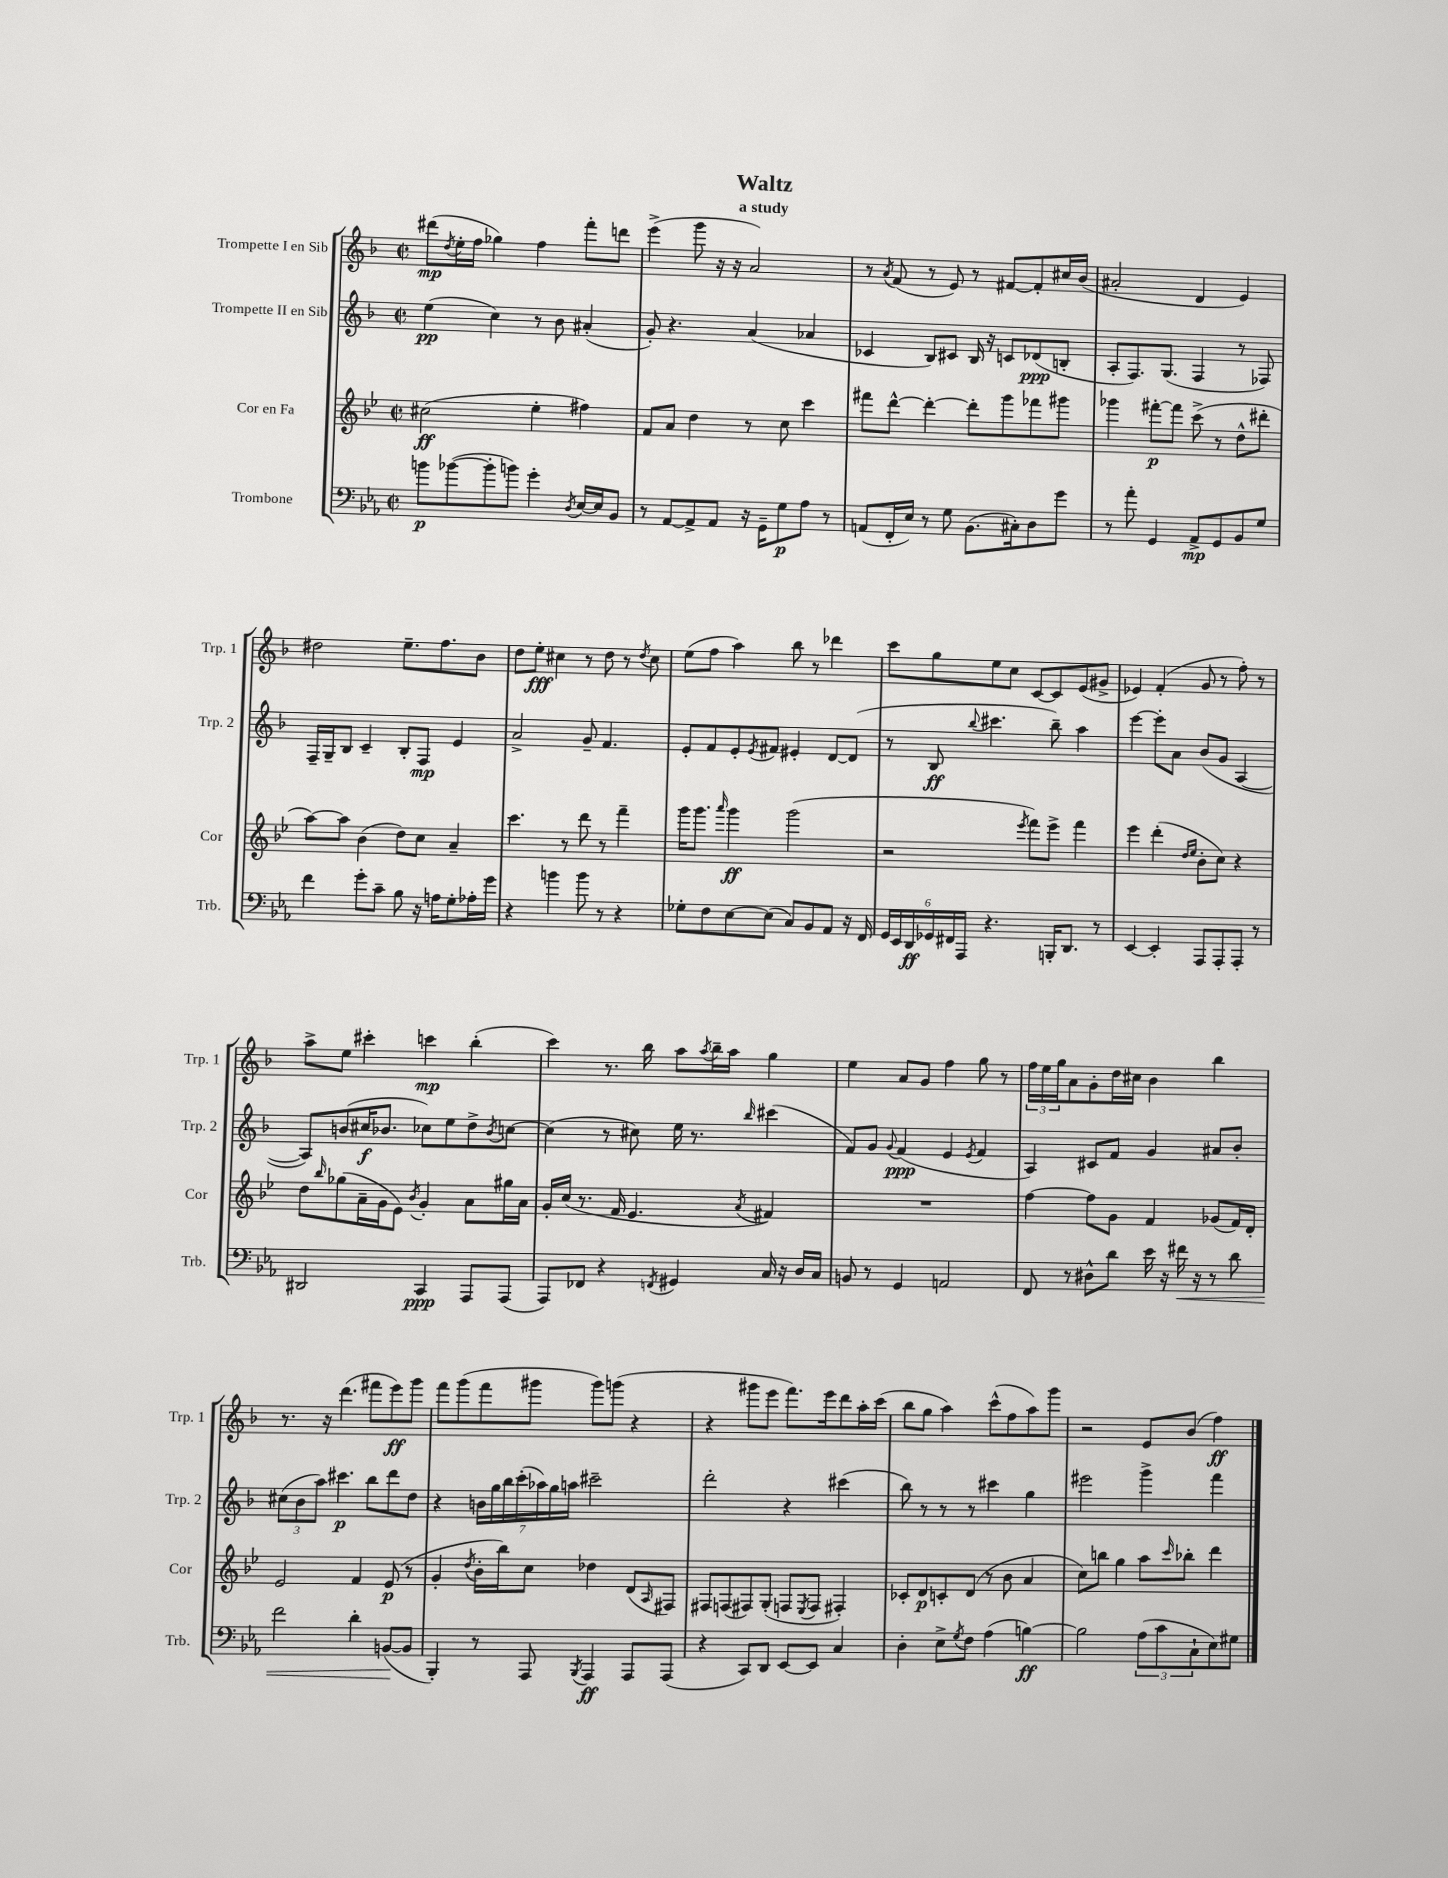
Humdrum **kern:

**kern	**dynam	**kern	**dynam	**kern	**dynam	**kern	**dynam
*part4	*part4	*part3	*part3	*part2	*part2	*part1	*part1
*staff4	*staff4	*staff3	*staff3	*staff2	*staff2	*staff1	*staff1
*I"Trombone	*	*I"Cor en Fa	*	*I"Trompette II en Sib	*	*I"Trompette I en Sib	*
*I'Trb.	*	*I'Cor	*	*I'Trp. 2	*	*I'Trp. 1	*
*clefF4	*	*clefG2	*	*clefG2	*	*clefG2	*
*k[b-e-a-]	*	*k[b-e-]	*	*k[b-]	*	*k[b-]	*
*M2/2	*	*M2/2	*	*M2/2	*	*M2/2	*
*met(c|)	*	*met(c|)	*	*met(c|)	*	*met(c|)	*
=1	=1	=1	=1	=1	=1	=1	=1
8bn\L	p	(2cc#X\	ff	(4ee\	pp	(8ddd#X\L	mp
.	.	.	.	.	.	8qdd/	.
([8b-X\	.	.	.	.	.	16ee'\L	.
.	.	.	.	.	.	16ff\JJ	.
8b-'\]	.	.	.	4cc\)	.	4gg-X\)	.
8bn\J)	.	.	.	.	.	.	.
4g'\	.	4ee-'\	.	8r	.	4ff\	.
.	.	.	.	8b-\	.	.	.
8qD/	.	.	.	.	.	.	.
[16E-/LL	.	4ff#X\)	.	(4a#X'/	.	8fff'\L	.
16E-/J]	.	.	.	.	.	.	.
8BB-/J	.	.	.	.	.	8dddn\J	.
=2	=2	=2	=2	=2	=2	=2	=2
8r	.	8f/L	.	8g'/)	.	(4eee^\	.
[8AA-/L	.	8a/J	.	4.r	.	.	.
8AA-^/]	.	4dd\	.	.	.	8ggg\	.
8AA-/J	.	.	.	.	.	16r	.
.	.	.	.	.	.	16r	.
16r	.	8r	.	(4a/	.	2a/)	.
16GG~\KL	.	.	.	.	.	.	.
8G\	p	8cc\	.	.	.	.	.
8A-\J	.	4ccc\	.	4a-X/	.	.	.
8r	.	.	.	.	.	.	.
=3	=3	=3	=3	=3	=3	=3	=3
(8AAn/L	.	8fff#X\L	.	4c-X/	.	8r	.
.	.	.	.	.	.	8qa/	.
16FF'/L	.	[8ddd^^\J	.	.	.	(8f/	.
16E-/JJ)	.	.	.	.	.	.	.
8r	.	4ddd'\_	.	8B-/L)	.	8r	.
8G\	.	.	.	8c#X/J	.	8e/)	.
(8.BB-\L	.	8ddd'\L]	.	16B-/	.	8r	.
.	.	.	.	16r	.	.	.
.	.	8ggg\	.	8cn/L	.	[8f#X/L	.
16C#X'\k)	.	.	.	.	.	.	.
8D\	.	8fff-X\	.	(8d-X/	ppp	8f#'/]	.
8g\J	.	8ggg#X\J	.	8Bn'/J	.	16cc#X/L	.
.	.	.	.	.	.	(16b-/JJ	.
=4	=4	=4	=4	=4	=4	=4	=4
8r	.	4ggg-X\	.	8A'/L	.	2a#X'/	.
8a-'\	.	.	.	8.F/)	.	.	.
4GG/	.	[8fff#X'\L	p	.	.	.	.
.	.	.	.	(8.G/J	.	.	.
.	.	8fff#\J]	.	.	.	.	.
8AA-^/L	mp	(8ccc^\	.	4F/	.	4d/	.
8GG/	.	8r	.	.	.	.	.
8BB-/	.	8dd^^\L	.	8r	.	4e/)	.
8G/J	.	8ddd#X'\J	.	8F-X/)	.	.	.
!!LO:LB:g=z
=5	=5	=5	=5	=5	=5	=5	=5
4f\	.	[8aa\L)	.	16F~/LL	.	2dd#X\	.
.	.	.	.	16G~/J	.	.	.
.	.	8aa\J]	.	8B-/J	.	.	.
8g'\L	.	(4b-\	.	4c~/	.	.	.
8c~\J	.	.	.	.	.	.	.
8B-\	.	8dd\L)	.	8B-'/L	.	8.ee~\L	.
16r	.	8cc\J	.	8F/J	mp	.	.
16An\KL	.	.	.	.	.	8.ff\	.
8G'\	.	4a~/	.	4e/	.	.	.
16A-X'\L	.	.	.	.	.	8b-\J	.
16g\JJ	.	.	.	.	.	.	.
=6	=6	=6	=6	=6	=6	=6	=6
4r	.	4.ccc\	.	2a^/	.	8dd\L	.
.	.	.	.	.	.	8ee'\J	fff
4bn\	.	.	.	.	.	4cc#X\	.
.	.	8r	.	.	.	.	.
8b\	.	8ddd\	.	8g~/	.	8r	.
8r	.	8r	.	4.f/	.	8dd\	.
4r	.	4fff~\	.	.	.	8r	.
.	.	.	.	.	.	8qdd/	.
.	.	.	.	.	.	8cc#\	.
=7	=7	=7	=7	=7	=7	=7	=7
8G-X'\L	.	16ggg\KL	.	8e'/L	.	(8ee\L	.
.	.	8.ggg\J	.	.	.	.	.
8F\	.	.	.	8f/	.	8ff\J	.
.	.	16qqaaa/	.	.	.	.	.
[8E-\	.	4ggg\	ff	8e'/	.	4aa\)	.
.	.	.	.	8qe/	.	.	.
(8E-\J]	.	.	.	8f#X/J	.	.	.
8C/L)	.	(2ggg\	.	4e#X'/	.	8bb-\	.
8BB-/	.	.	.	.	.	8r	.
8AA-/J	.	.	.	[8d/L	.	4ddd-X\	.
16r	.	.	.	(8d/J]	.	.	.
16FF/	.	.	.	.	.	.	.
=8	=8	=8	=8	=8	=8	=8	=8
24GG/LL	.	2r	.	8r	.	8ccc\L	.
24EE-/	.	.	.	.	.	.	.
24DD/	ff	.	.	.	.	.	.
24GG-X/	.	.	.	8B-/	ff	8gg\	.
24FF#X/	.	.	.	.	.	.	.
24AAA-/JJ	.	.	.	.	.	.	.
.	.	.	.	8qqbb-/	.	.	.
4.r	.	.	.	4.ccc#X\	.	8ee\	.
.	.	.	.	.	.	8cc\J	.
.	.	8qeee-/	.	.	.	.	.
.	.	8fff\L)	.	.	.	[8c/L	.
16BBBn'/KL	.	8eee-^\J	.	8bb-~\)	.	8c/]	.
8.DD/J	.	.	.	.	.	.	.
.	.	4fff\	.	4aa\	.	(8e/	.
8r	.	.	.	.	.	8g#X^/J	.
=9	=9	=9	=9	=9	=9	=9	=9
[4EE-/	.	4eee-\	.	[4eee\	.	4e-X/)	.
4EE-'/]	.	(4ddd'\	.	8eee'\L]	.	(4f'/	.
.	.	.	.	8a\J	.	.	.
.	.	16qqdd/LL	.	.	.	.	.
.	.	16qqee-/JJ	.	.	.	.	.
8AAA-/L	.	8b-'\L	.	(8b-/L	.	8g/	.
8AAA-'/	.	8cc\J)	.	8g/J	.	8r	.
8AAA-'/J	.	4r	.	[4A/	.	8ff'\)	.
8r	.	.	.	.	.	8r	.
!!LO:LB:g=z
=10	=10	=10	=10	=10	=10	=10	=10
2DD#X/	.	8dd\L	.	8A/L])	.	8aa^\L	.
.	.	16qqbb-/	.	.	.	.	.
.	.	(8gg-X\	.	(8bn/	.	8ee\J	.
.	.	16a~\L	.	16cc#X/K	f	4ccc#X'\	.
.	.	16g\J	.	8.b-X/J	.	.	.
.	.	8e-\J)	.	.	.	.	.
.	.	8qb-/	.	.	.	.	.
4CC/	ppp	4g'/	.	8cc-X\L)	.	4cccn\	mp
.	.	.	.	8ee\	.	.	.
8AAA-/L	.	8a\L	.	8dd^\	.	(4bb-'\	.
.	.	.	.	8qb-/	.	.	.
(8AAA-/J	.	16gg#X\L	.	[8ccn\J	.	.	.
.	.	16a\JJ	.	.	.	.	.
=11	=11	=11	=11	=11	=11	=11	=11
8AAA-/L)	.	16g'/LL	.	(4cc\]	.	4ccc\)	.
.	.	(16cc/JJ	.	.	.	.	.
8FF-X/J	.	8.r	.	.	.	.	.
4r	.	.	.	8r	.	8.r	.
.	.	16f/	.	.	.	.	.
.	.	4.e-/	.	8cc#X\)	.	.	.
.	.	.	.	.	.	16bb-\	.
8qFFn/	.	.	.	.	.	.	.
4GG#X/	.	.	.	16ee\	.	8aa\L	.
.	.	.	.	8.r	.	.	.
.	.	.	.	.	.	8qaa/	.
.	.	.	.	.	.	16bb-~\L	.
.	.	.	.	.	.	16aa\JJ	.
.	.	8qa/	.	16qqbb-/	.	.	.
16C/	.	4f#X/)	.	(4ccc#X\	.	4gg\	.
16r	.	.	.	.	.	.	.
16D/LL	.	.	.	.	.	.	.
16C/JJ	.	.	.	.	.	.	.
=12	=12	=12	=12	=12	=12	=12	=12
8BBn/	.	1r	.	8f/L)	.	4ee\	.
8r	.	.	.	8g/J	.	.	.
.	.	.	.	8qqg/	.	.	.
4GG/	.	.	.	(4f/	ppp	8a/L	.
.	.	.	.	.	.	8g/J	.
2AAn/	.	.	.	4e/	.	4ff\	.
.	.	.	.	8qe/	.	.	.
.	.	.	.	4f/	.	8gg\	.
.	.	.	.	.	.	8r	.
=13	=13	=13	=13	=13	=13	=13	=13
8FF/	.	[4ff\	.	4A/)	.	24ff\LL	.
.	.	.	.	.	.	24ee\	.
.	.	.	.	.	.	24gg\J	.
8r	.	.	.	.	.	8a\	.
8D#X^^\L	.	8ff\L]	.	8c#X/L	.	8g'\	.
8d\J	.	8g\J	.	8f/J	.	16dd\L	.
.	.	.	.	.	.	16cc#X\JJ	.
16e-\	.	4f/	.	4g/	.	4b-\	.
16r	.	.	.	.	.	.	.
!	!LO:HP:b	!	!	!	!	!	!
16f#X\	<	.	.	.	.	.	.
16r	.	.	.	.	.	.	.
8r	.	(8g-X/L	.	8a#X/L	.	4bb-\	.
8d\	.	16f/L)	.	8b-'/J	.	.	.
.	.	16d'/JJ	.	.	.	.	.
!!LO:LB:g=z
=14	=14	=14	=14	=14	=14	=14	=14
2f\	.	2e-/	.	(12cc#X\L	.	8.r	.
.	.	.	.	12b-\	.	.	.
.	.	.	.	12aa\J)	.	.	.
.	.	.	.	.	.	16r	.
.	.	.	.	4.ccc#X\	p	(4.ddd\	.
4d'\	.	4f/	.	.	.	.	.
.	.	.	.	8bb-\L	.	8fff#X\L	.
([8BBn/L	.	(8e-/	p	8ddd\	.	8eee\)	ff
8BB/J]	[	8r	.	8dd\J	.	8ggg\J	.
=15	=15	=15	=15	=15	=15	=15	=15
4BBB-'/)	.	4g'/	.	4r	.	8fff\L	.
.	.	.	.	.	.	(8ggg\	.
.	.	8qdd/	.	.	.	.	.
8r	.	16b-'\LL	.	28bn\LL	.	8fff\	.
.	.	.	.	28gg\	.	.	.
.	.	16bb-\J)	.	.	.	.	.
.	.	.	.	28bb-\	.	.	.
.	.	.	.	(28ccc'\	.	.	.
8AAA-/	.	8cc\J	.	.	.	8ggg#X\J	.
.	.	.	.	28aa-X\)	.	.	.
.	.	.	.	28gg\	.	.	.
.	.	.	.	28aan\JJ	.	.	.
8qBBB-/	.	.	.	.	.	.	.
4AAA-/	ff	4dd-X\	.	2ccc#X~\	.	8ggg#\L)	.
.	.	.	.	.	.	(8gggn\J	.
8AAA-/L	.	(8d/L	.	.	.	4r	.
.	.	16qqA/	.	.	.	.	.
(8AAA-/J	.	8F#X/J)	.	.	.	.	.
=16	=16	=16	=16	=16	=16	=16	=16
4r	.	8F#X/L	.	2ddd'\	.	4r	.
.	.	(8Fn/	.	.	.	.	.
8CC/L)	.	8F#X/)	.	.	.	8ggg#X\L	.
8DD/J	.	(8G'/J	.	.	.	8eee\J	.
[8EE-/L	.	8Fn/L	.	4r	.	8.fff\L)	.
.	.	8qE-/	.	.	.	.	.
8EE-/J]	.	8F/J	.	.	.	.	.
.	.	.	.	.	.	16eee\k	.
4C/	.	4F#X'/)	.	(4ccc#X\	.	8ddd\	.
.	.	.	.	.	.	16aa'\L	.
.	.	.	.	.	.	(16ccc\JJ	.
=17	=17	=17	=17	=17	=17	=17	=17
4D'\	.	8c-X'/L	.	8bb-\)	.	8bb-\L	.
.	.	8d/	p	8r	.	8gg\J	.
8E-^\L	.	8cn'/	.	8r	.	4aa\)	.
8qG/	.	.	.	.	.	.	.
8F\J	.	(8d/J	.	8r	.	.	.
(4A-\	.	8r	.	4ccc#X\	.	(8ccc^^\L	.
.	.	8b-\	.	.	.	8ff\	.
[4Bn\)	ff	4a/	.	4gg\	.	8aa\)	.
.	.	.	.	.	.	8ggg\J	.
=18	=18	=18	=18	=18	=18	=18	=18
2B\]	.	8cc\L)	.	2eee#X\	.	2r	.
.	.	8bbn\J	.	.	.	.	.
.	.	4gg\	.	.	.	.	.
(12A-\L	.	8aa\L	.	4ggg^\	.	8e/L	.
12c\	.	.	.	.	.	.	.
.	.	16qqccc/	.	.	.	.	.
.	.	8bb-X'\J	.	.	.	(8b-/J	.
12C`\	.	.	.	.	.	.	.
8E-\)	.	4ddd\	.	4fff\	.	4ff\)	ff
8G#X\J	.	.	.	.	.	.	.
==	==	==	==	==	==	==	==
*-	*-	*-	*-	*-	*-	*-	*-
